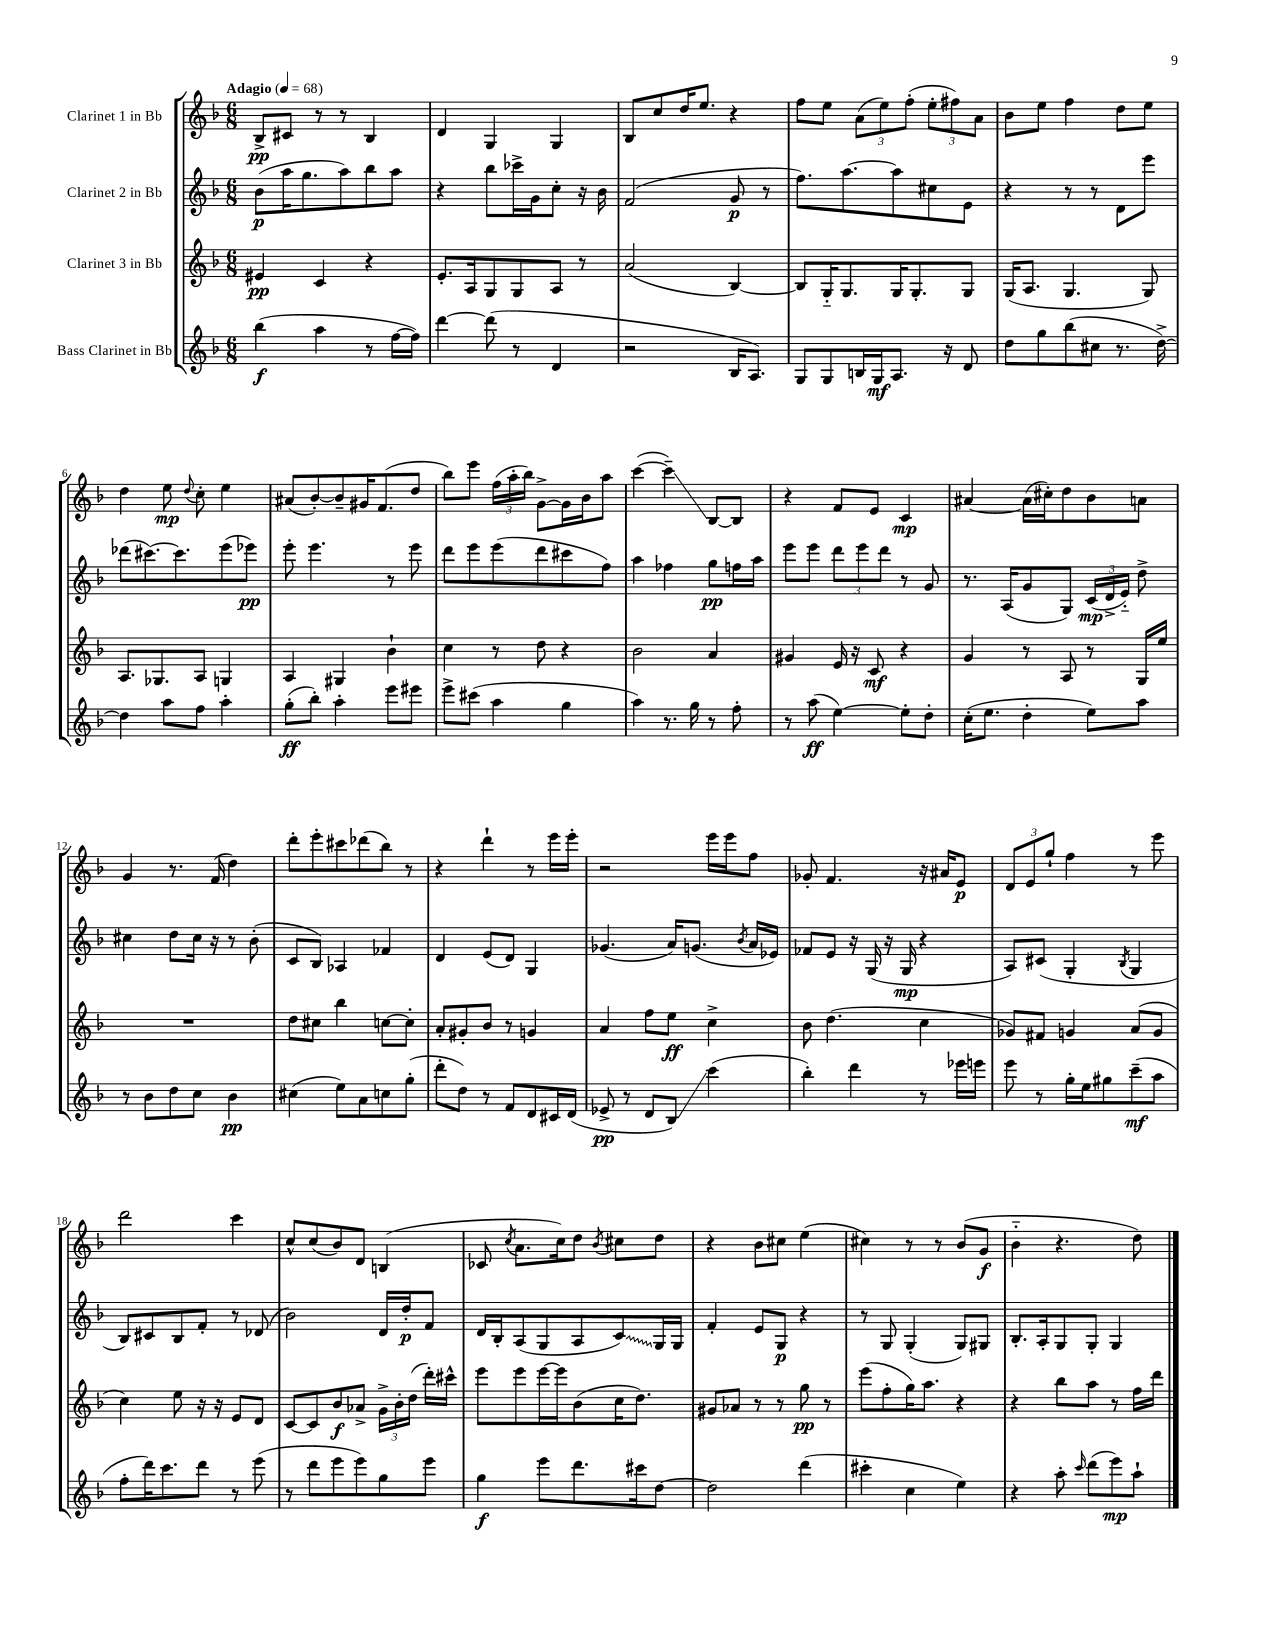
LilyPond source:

<<
\new StaffGroup <<
\new Staff = "s0" \with { instrumentName = "Clarinet 1 in Bb" } {
    \clef treble \key f \major \numericTimeSignature \time 6/8 \tempo "Adagio" 4 = 68
    \autoBeamOff bes8[->\pp cis'8] r8 r8 bes4 |
    d'4 g4 g4 |
    bes8[ c''8 d''16 e''8.] r4 |
    f''8[ e''8] \tuplet 3/2 { a'8[( e''8) f''8]-.( } \tuplet 3/2 { e''8[-. fis''8) a'8] } |
    bes'8[ e''8] f''4 d''8[ e''8] |
    d''4 e''8\mp \appoggiatura { d''8 } c''8-. e''4 |
    ais'8[( bes'8~-.) bes'8-- gis'16 f'8.( d''8] |
    bes''8[) e'''8] \tuplet 3/2 { f''16[( a''16-. bes''16]) } g'8[~-> g'16 bes'16 a''8] |
    c'''4~( c'''4--\glissando) bes8[~ bes8] |
    r4 f'8[ e'8] c'4\mp |
    ais'4~ ais'16[( cis''16-.) d''8 bes'8 a'8] |
    g'4 r8. f'16( d''4) |
    d'''8[-. e'''8-. cis'''8 des'''8( bes''8]) r8 |
    r4 d'''4-! r8 e'''16[ e'''16]-. |
    r2 e'''16[ e'''16 f''8] |
    ges'8-. f'4. r16 ais'16[ e'8]\p |
    \tuplet 3/2 { d'8[ e'8 g''8]-! } f''4 r8 e'''8 |
    d'''2 c'''4 |
    c''8[-^ c''8( bes'8) d'8] b4( |
    ces'8 \acciaccatura { c''8 } a'8.[ c''16) d''8] \acciaccatura { bes'8 } cis''8[ d''8] |
    r4 bes'8[ cis''8] e''4( |
    cis''4) r8 r8 bes'8[( g'8]\f |
    bes'4-_ r4. d''8) \bar "|." |
}
\new Staff = "s1" \with { instrumentName = "Clarinet 2 in Bb" } {
    \clef treble \key f \major \numericTimeSignature \time 6/8
    \autoBeamOff bes'8[\p( a''16 g''8. a''8) bes''8 a''8] |
    r4 bes''8[ ces'''16-> g'16 c''8]-. r16 bes'16 |
    f'2( g'8\p r8 |
    f''8.[) a''8.~ a''8 cis''8 e'8] |
    r4 r8 r8 d'8[ e'''8] |
    des'''8[( cis'''8.~) cis'''8. e'''8( ees'''8]\pp) |
    e'''8-. e'''4. r8 e'''8 |
    d'''8[ e'''8 e'''8( d'''8 cis'''8 f''8]) |
    a''4 fes''4 g''8[\pp f''16 a''16] |
    e'''8[ e'''8] \tuplet 3/2 { d'''8[ e'''8 d'''8] } r8 g'8 |
    r8. a16[( g'8 g8]) \tuplet 3/2 { c'16[\mp( d'16-> e'16]-_) } d''8-> |
    cis''4 d''8[ cis''16] r16 r8 bes'8-.( |
    c'8[ bes8]) aes4 fes'4 |
    d'4 e'8[( d'8]) g4 |
    ges'4.( a'16[) g'8.]( \acciaccatura { bes'8 } a'16[ ees'16]) |
    fes'8[ e'8] r16 g16( r16 g16\mp r4 |
    a8[) cis'8]( g4-. \acciaccatura { bes8 } g4 |
    bes8[) cis'8 bes8 f'8]-. r8 des'8( |
    bes'2) d'16[ d''16-.\p f'8] |
    d'16[ bes16-. a8( g8 a8 \once \override Glissando.style = #'zigzag c'8\glissando) g16 g16] |
    f'4-. e'8[ g8]\p r4 |
    r8 g8 g4-.( g8[) gis8] |
    bes8.[-. a16-. g8 g8]-. g4 \bar "|." |
}
\new Staff = "s2" \with { instrumentName = "Clarinet 3 in Bb" } {
    \clef treble \key f \major \numericTimeSignature \time 6/8
    \autoBeamOff eis'4\pp c'4 r4 |
    e'8.[-. a16 g8 g8 a8] r8 |
    a'2( bes4~) |
    bes8[ g16-_ g8. g16 g8.-. g8] |
    g16[( a8.] g4. g8) |
    a8.[ ges8. a8] g4 |
    a4 gis4 bes'4-! |
    c''4 r8 d''8 r4 |
    bes'2 a'4 |
    gis'4 e'16 r16 c'8\mf r4 |
    g'4 r8 a8 r8 g16[ e''16] |
    R2. |
    d''8[ cis''8] bes''4 c''8[~ c''8]-. |
    a'8[-. gis'8-. bes'8] r8 g'4 |
    a'4 f''8[ e''8]\ff c''4-> |
    bes'8 d''4.( c''4 |
    ges'8[) fis'8] g'4 a'8[( g'8] |
    c''4) e''8 r16 r16 e'8[ d'8] |
    c'8[~ c'8 bes'8\f aes'8]-> \tuplet 3/2 { g'16[-> bes'16-. d''16]( } d'''16[-.) cis'''16]-^ |
    e'''8[ e'''8 e'''16~ e'''16 bes'8( c''16 d''8.]) |
    gis'8[ aes'8] r8 r8 g''8\pp r8 |
    e'''8[( f''8-. g''16) a''8.] r4 |
    r4 bes''8[ a''8] r8 f''16[ d'''16] \bar "|." |
}
\new Staff = "s3" \with { instrumentName = "Bass Clarinet in Bb" } {
    \clef treble \key f \major \numericTimeSignature \time 6/8
    \autoBeamOff bes''4\f( a''4 r8 f''16[~ f''16]) |
    d'''4~ d'''8( r8 d'4 |
    r2 bes16[ a8.]) |
    g8[ g8 b16 g16\mf a8.] r16 d'8 |
    d''8[ g''8 bes''8( cis''8] r8. d''16~->) |
    d''4 a''8[ f''8] a''4-. |
    g''8[-.\ff( bes''8]-.) a''4-. e'''8[ eis'''8] |
    e'''8[-> cis'''8]( a''4 g''4 |
    a''4) r8. g''16 r8 f''8-. |
    r8 a''8\ff( e''4~) e''8[-. d''8]-. |
    c''16[-.( e''8.] d''4-. e''8[) a''8] |
    r8 bes'8[ d''8 c''8] bes'4\pp |
    cis''4( e''8[) a'8 c''8 g''8]-.( |
    d'''8[-. d''8]) r8 f'8[ d'8 cis'16 d'16]( |
    ees'8->\pp r8 d'8[ bes8]\glissando) c'''4( |
    bes''4-.) d'''4 r8 ees'''16[ e'''16] |
    e'''8 r8 g''16[-. e''16 gis''8 c'''8--\mf( a''8] |
    f''8[-. d'''16) c'''8. d'''8] r8 e'''8( |
    r8 d'''8[ e'''8 e'''8) g''8 e'''8] |
    g''4\f e'''8[ d'''8. cis'''16 d''8]~ |
    d''2 d'''4( |
    cis'''4-. c''4 e''4) |
    r4 a''8-. \grace { c'''16 } d'''8[( e'''8\mp) a''8]-! \bar "|." |
}
>>
>>
